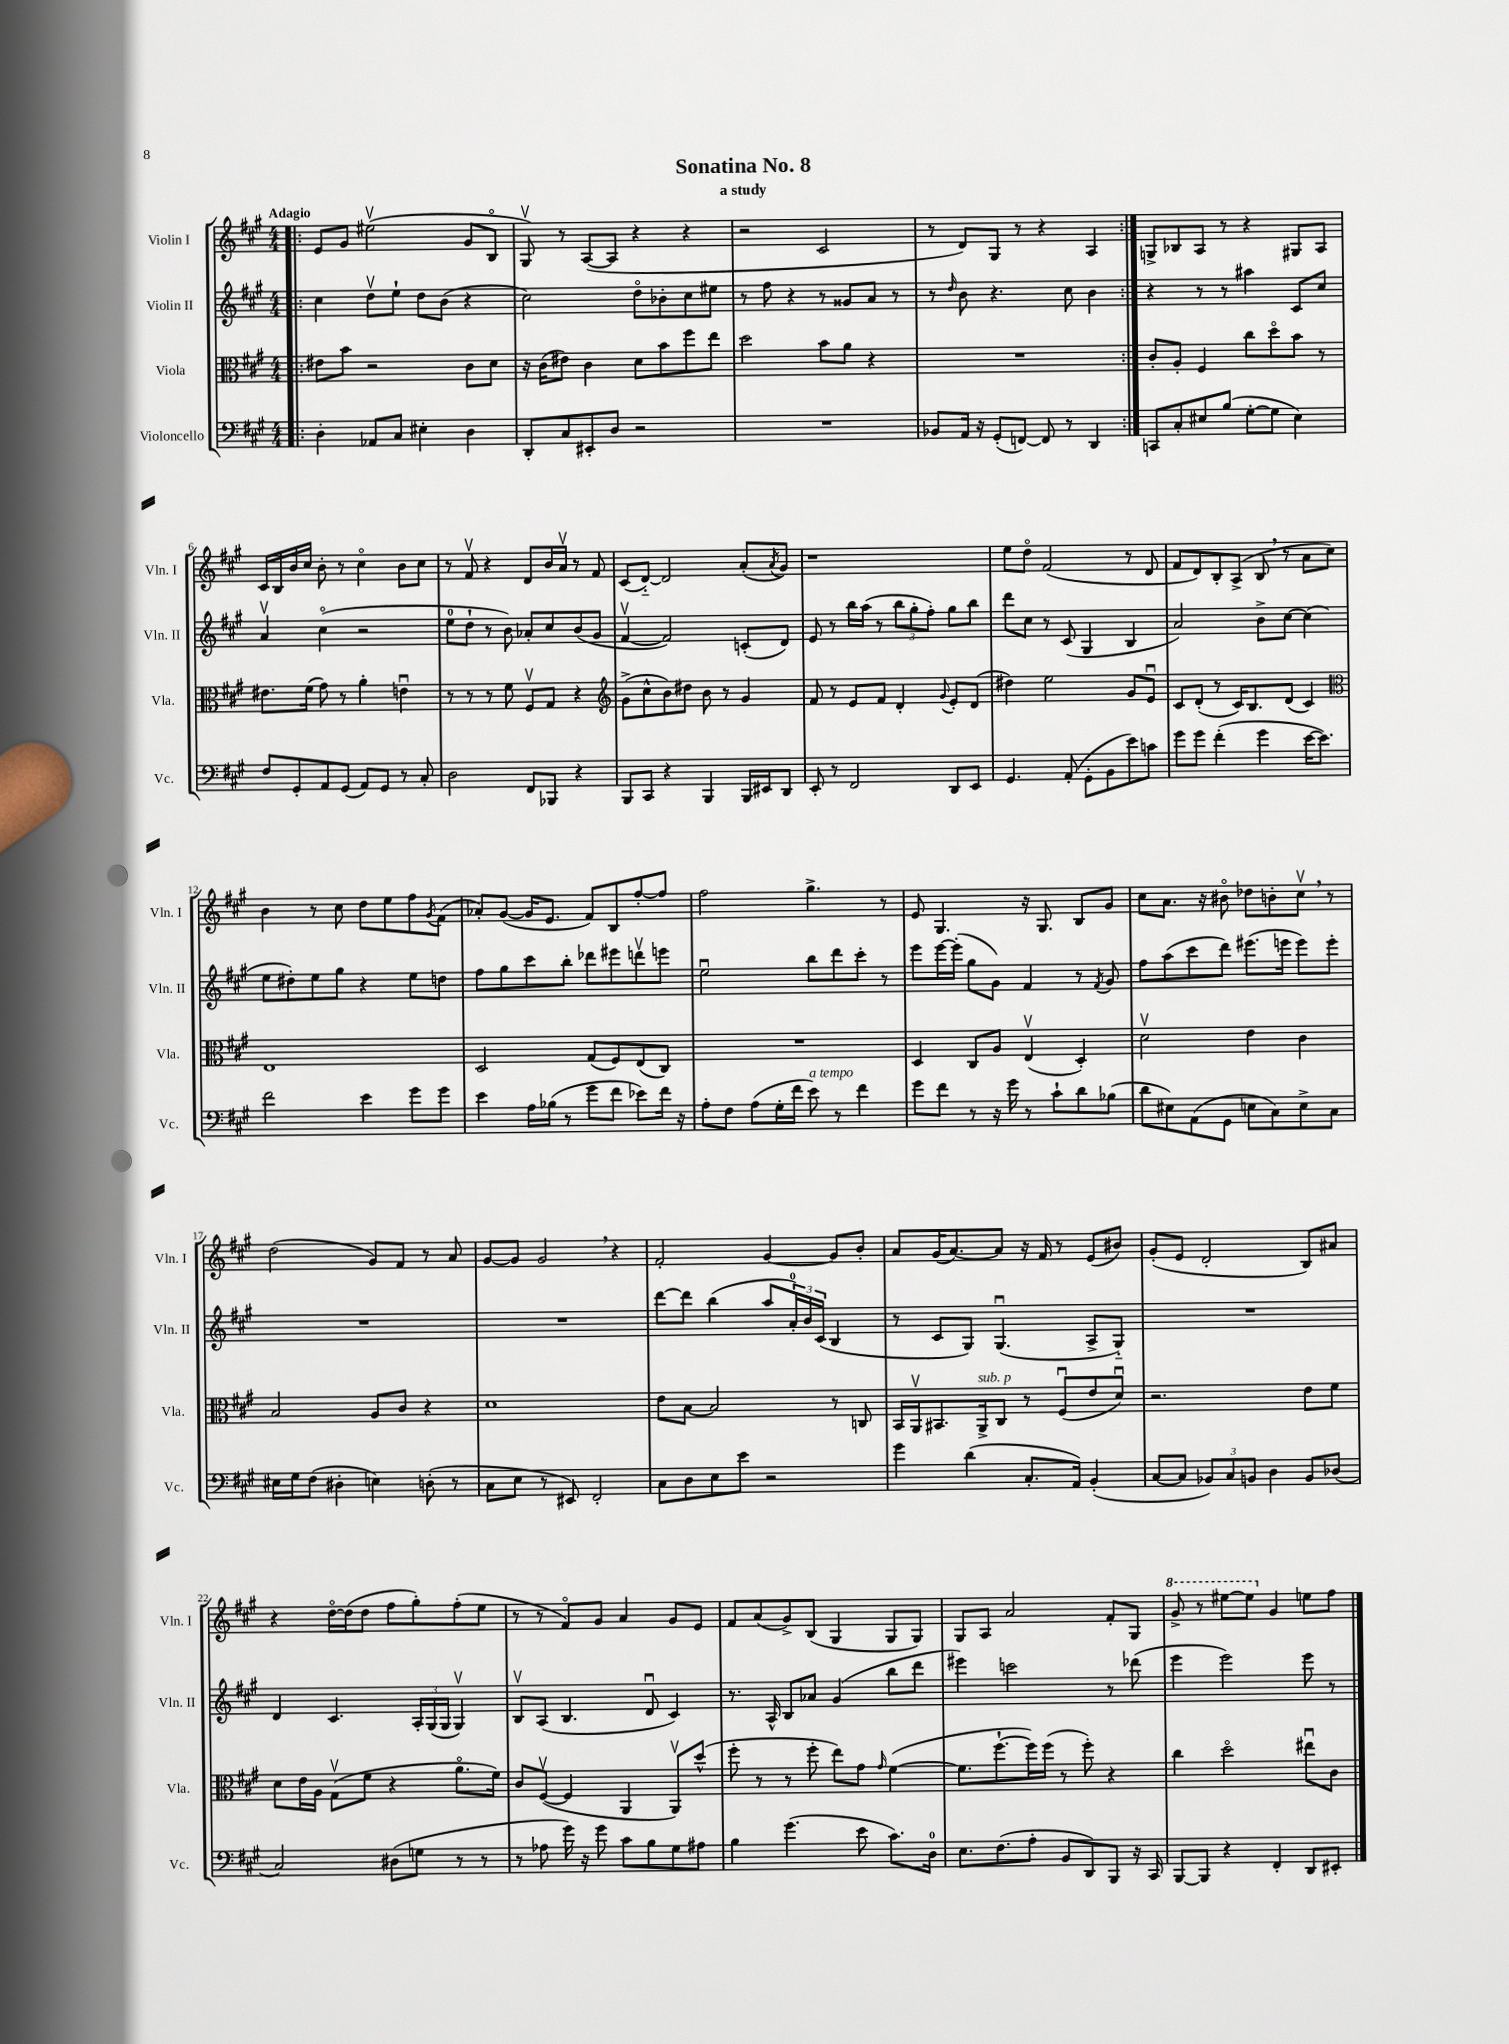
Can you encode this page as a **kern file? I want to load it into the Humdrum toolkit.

**kern	**kern	**kern	**kern
*staff4	*staff3	*staff2	*staff1
*clefF4	*clefC3	*clefG2	*clefG2
*k[f#c#g#]	*k[f#c#g#]	*k[f#c#g#]	*k[f#c#g#]
*M4/4	*M4/4	*M4/4	*M4/4
=!|:	=!|:	=!|:	=!|:
4D'\	8e#\L	4cc#\	8e/L
.	8b\J	.	8g#/J
8AA-/L	2r	8ddv\L	(2ee#v\
8C#/J	.	8ee`\J	.
4E#'\	.	8dd\L	.
.	.	(8b\J	.
4D\	8c#\L	4r	8g#/L
.	8d\J	.	8Bo/J
=	=	=	=
8DD'/L	16r	2cc#\)	8G#v/)
.	(16c#\LK	.	.
8C#/	8e#\J)	.	8r
8EE#'/	4c#\	.	([8A/L
8D/J	.	.	8A/]J
2r	8d\L	8ddo\L	4r
.	8b\	8b-'\	.
.	8ff#\	8cc#\	4r
.	8ee\J	8ee#\J	.
=	=	=	=
1r	2dd\	8r	2r
.	.	8ff#\	.
.	.	4r	.
.	8b\L	8r	2c#/
.	8a\J	8g##/L	.
.	4r	8a/J	.
.	.	8r	.
=	=	=	=
8BB-/L	1r	8r	8r
.	.	16qqdd/	.
16AA/Jk	.	8b\	8d/L)
16r	.	.	.
(8GG#'/L	.	4.r	8G#/J
[8FF/J)	.	.	8r
8FF/]	.	.	4r
8r	.	8cc#\	.
4DD/	.	4b\	4A/
=:|!	=:|!	=:|!	=:|!
8CC/L	8c#'/L	4r	8G^/L
8C#'/	8A'/J	.	8B-/
8E#/	4F#/	8r	8A/J
(8B/J	.	8r	8r
[8G#'\L	8cc#\L	4aa#\	4r
8G#\]J	8ddo\	.	.
4E#\)	8b\J	8c#/L	8G#/L
.	8r	8cc#/J	8A/J
=	=	=	=
8F#/L	8.e#\L	4av/	16c#/LL
.	.	.	16B/
8GG#'/	.	.	16b/
.	(16f#\Jk	.	16cc#/JJ
8AA/	8g#\)	(4cc#o\	8b'\
(8GG#/J	8r	.	8r
8AA/L)	4a'\	2r	4cc#o\
8GG#/J	.	.	.
8r	4eu\	.	8b\L
8C#'/	.	.	8cc#\J
=	=	=	=
2D\	8r	8ee\L	8r
.	8r	8dd`\J	8f#v/
.	8r	8r	4r
.	8f#\	8b\)	.
8FF#/L	8F#v/L	8a-'/L	8d/L
8BBB-/J	8G#/J	8cc#/	16b/L
.	.	.	16av/JJ
4r	4r	(8b/	8r
.	.	8g#/J	8f#/
=	=	=	=
*	*clefG2	*	*
8BBB/L	(8g#^\L	[4f#v/	(8c#/L
8CC#/J	8cc#^^\	.	[8d'~/J)
4r	8b\)	2f#/])	2d/]
.	8dd#\J	.	.
4BBB/	8b\	.	.
.	8r	.	.
16BBB/LL	4g#/	(8c'/L	(8a'/L
16EE#/J	.	.	.
.	.	.	8qa/
8DD/J	.	8d/J)	8g#/J)
=	=	=	=
8EE'/	8f#/	8e/	1r
8r	8r	8r	.
2FF#/	8e/L	16bb\LL	.
.	.	(16aa\JJ	.
.	8f#/J	8r	.
.	4d'/	12bb\L	.
.	.	12gg#'\	.
.	.	12ff#'\J)	.
.	8qqg#/	.	.
8DD/L	8e'/L	8gg#\L	.
8EE/J	(8d/J	8bb\J	.
=	=	=	=
4.GG#/	4dd#\)	8ddd\L	8ee\L
.	.	8cc#\J	8ddo\J
.	2ee\	8r	(2f#/
(8AA'/	.	(8c#/	.
8GG#'\L	.	4G#/	.
8BB\	.	.	.
8e\)	8g#/L	4B/	8r
8c\J	8eu/J	.	8d/
=	=	=	=
8g#\L	8c#/L	2a/)	8f#/L
8g#\J	(8d'/J	.	8d/)
(4f#'\	8r	.	8B'/
.	16c#/LK)	.	(8A^/J
.	8.B/	.	.
4g#\	.	8b^\L	8B/
.	(8d/J	[8cc#\J	8r
[16e\LK	4c#/)	(4cc#\]	8a\L
8.e\]J)	.	.	.
.	.	.	8cc#\J)
=	=	=	=
*	*clefC3	*	*
2f#\	1E	8ee\L	4b\
.	.	8dd#'\)	.
.	.	8ee\	8r
.	.	8gg#\J	8cc#\
4e\	.	4r	8dd\L
.	.	.	8ee\
8g#\L	.	8ee\L	8ff#\
.	.	.	8qg#/
8g#\J	.	8dd\J	(8f#\J
=	=	=	=
4e\	2D/	8ff#\L	8a-'/L)
.	.	8gg#\	([8g#/J
16A\LL	.	8ccc#\	16g#/]LK
(16B-\JJ	.	.	8.e/J
8r	.	8bb'\J	.
8g#\L	(8G#/L	8ddd-\L	8f#/L)
8f#\J	8F#/)	8eee#\	8B/
8e-\L)	(8E/	8dddv\	[8ff#'/
16f#\Jk	8C#/J)	8eee\J	8ff#/]J
16r	.	.	.
=	=	=	=
8A'\L	1r	2eeu\	2ff#\
8F#\J	.	.	.
(8A\L	.	.	.
16G#'\L	.	.	.
16f#\JJ	.	.	.
8e\)	.	8bb\L	4.gg#^\
8r	.	8ddd\	.
4f#\	.	8ccc#'\J	.
.	.	8r	8r
=	=	=	=
8g#\L	4D/	8eee\L	8e/
8f#\J	.	[16eee\L	4.G#/
.	.	(16eee'\]JJ	.
8r	8C#/L	8gg#\L	.
16r	8A/J	8g#\J)	.
16g#\	.	.	.
8r	(4Ev/	4f#/	16r
.	.	.	8.G#/
8c#`\L	.	.	.
8d\	4D'/)	8r	8B/L
.	.	8qf#/	.
(8B-\J	.	8g#/	8g#/J
=	=	=	=
8d\L	2dv\	8ff#\L	8cc#\L
8E#\)	.	(8aa\	8.a\J
(8AA\	.	8ccc#\	.
.	.	.	16r
8GG#\J	.	8ddd\J)	8b#o\
8E\L	4e\	(8.eee#\L	8dd-\L
8C#\)	.	.	8b'\
.	.	16eee\Jk	.
8E^\	4c#\	8eee\L)	8cc#v\J
8C#\J	.	8eee'\J	8r
=	=	=	=
16E#\LL	2B/	1r	(2dd\
16G#\J	.	.	.
(8F#\J	.	.	.
4D#'\	.	.	.
4E\)	8A/L	.	8g#/L)
.	8c#/J	.	8f#/J
(8D'\	4r	.	8r
8r	.	.	8a/
=	=	=	=
8C#\L	1d	1r	[8g#/L
8E\J	.	.	8g#/]J
8r	.	.	2g#/
8EE#/)	.	.	.
2FF#'/	.	.	.
.	.	.	4r
=	=	=	=
8C#\L	8e\L	[8ddd\L	2f#'/
8D\	[8B\J	8ddd\]J	.
8E\	2B/]	(4bb\	.
8e\J	.	.	.
2r	.	8aa/L	[4g#/
.	.	24a'/L)	.
.	.	24b/	.
.	.	(24c#/JJ	.
.	8r	4B/	8g#/]L
.	8C/	.	8b'/J
=	=	=	=
4g#\	16BB/LL	8r	8a/L
.	16AAv/J	.	.
.	8.BB#/	8c#/L	(16g#/K
.	.	.	[8.a/)
(4d\	.	8G#/J)	.
.	16AA^/k	.	.
.	8C#/J	(4.G#u/	8a/]J
8.C#'/L	8r	.	16r
.	.	.	16f#/
.	(8F#u/L	.	8r
16AA/Jk)	.	.	.
(4BB'/	8e/	8A^/L	(8e/L
.	8du/J)	8G#'~/J)	8b#/J)
=	=	=	=
[8C#/L	2.r	1r	(8g#'/L
8C#/]J	.	.	8e/J
12BB-/L)	.	.	2d'/
12C#/	.	.	.
12BB/J	.	.	.
4D\	.	.	.
8BB/L	8e\L	.	8B/L)
(8D-/J	8f#\J	.	8a#/J
=	=	=	=
2C#/)	8d\L	4d/	4r
.	16e\L	.	.
.	16A\JJ	.	.
.	(8G#v\L	4.c#/	[16ddo\LL
.	.	.	(16dd\]J
.	8f#\J	.	8dd\J
(8D#\L	4r	.	8ff#\L
8G\J	.	24A'/LL	8gg#'\)
.	.	(24G#/	.
.	.	24G#/JJ	.
8r	8.ao\L	4G#v/)	(8ff#'\
8r	.	.	8ee\J
.	16f#\Jk)	.	.
=	=	=	=
8r	8c#/L	8Bv/L	8r
8A-\	([8F#v/J	(8A/J	8r
16g#\)	4F#/]	4.B/	8f#o/L)
16r	.	.	.
8g#\	.	.	8g#/J
8c#\L	4AA/	.	4a/
8B\	.	8du/	.
8G#\	8AAv/L)	4c#/)	8g#/L
8A#\J	(8dd^^/J	.	8e/J
=	=	=	=
4B\	8ff#'\	8.r	8f#/L
.	8r	.	(8a/
.	.	16A^^/	.
(4.g#\	8r	8B/L	8g#^/)
.	8ff#'\	8a-/J	(8B/J
.	8ee\L)	(4g#/	4G#/
8e\	8g#\J	.	.
.	16qqg#/	.	.
8.c#\L)	([4f#\	8bb\L	8G#/L
.	.	8ddd\J	8G#/J)
16D\Jk	.	.	.
=	=	=	=
8.E\L	8.f#\]L	4eee#\)	8G#/L
.	.	.	8A/J
(8.F#\	[8.ff#`\	.	.
.	.	2ccc\	2a/
8A'\J	16ff#\]L)	.	.
.	(16ff#\JJ	.	.
8BB/L	8r	.	.
8DD/)	8ff#'\)	.	.
8BBB/J	4r	8r	8f#'/L
16r	.	(8ddd-\	8G#/J
16CC#/	.	.	.
=	=	=	=
[8BBB/L	4cc#\	4eee\	8gg#^/
8BBB/]J	.	.	8r
4r	2ddo\	2eee\)	[8eee#\L
.	.	.	8eee#\]J
4FF#'/	.	.	4g#/
8DD/L	8ee#u\L	8eee\	8ee\L
8EE#'/J	8c#\J	8r	8ff#\J
==	==	==	==
*-	*-	*-	*-
